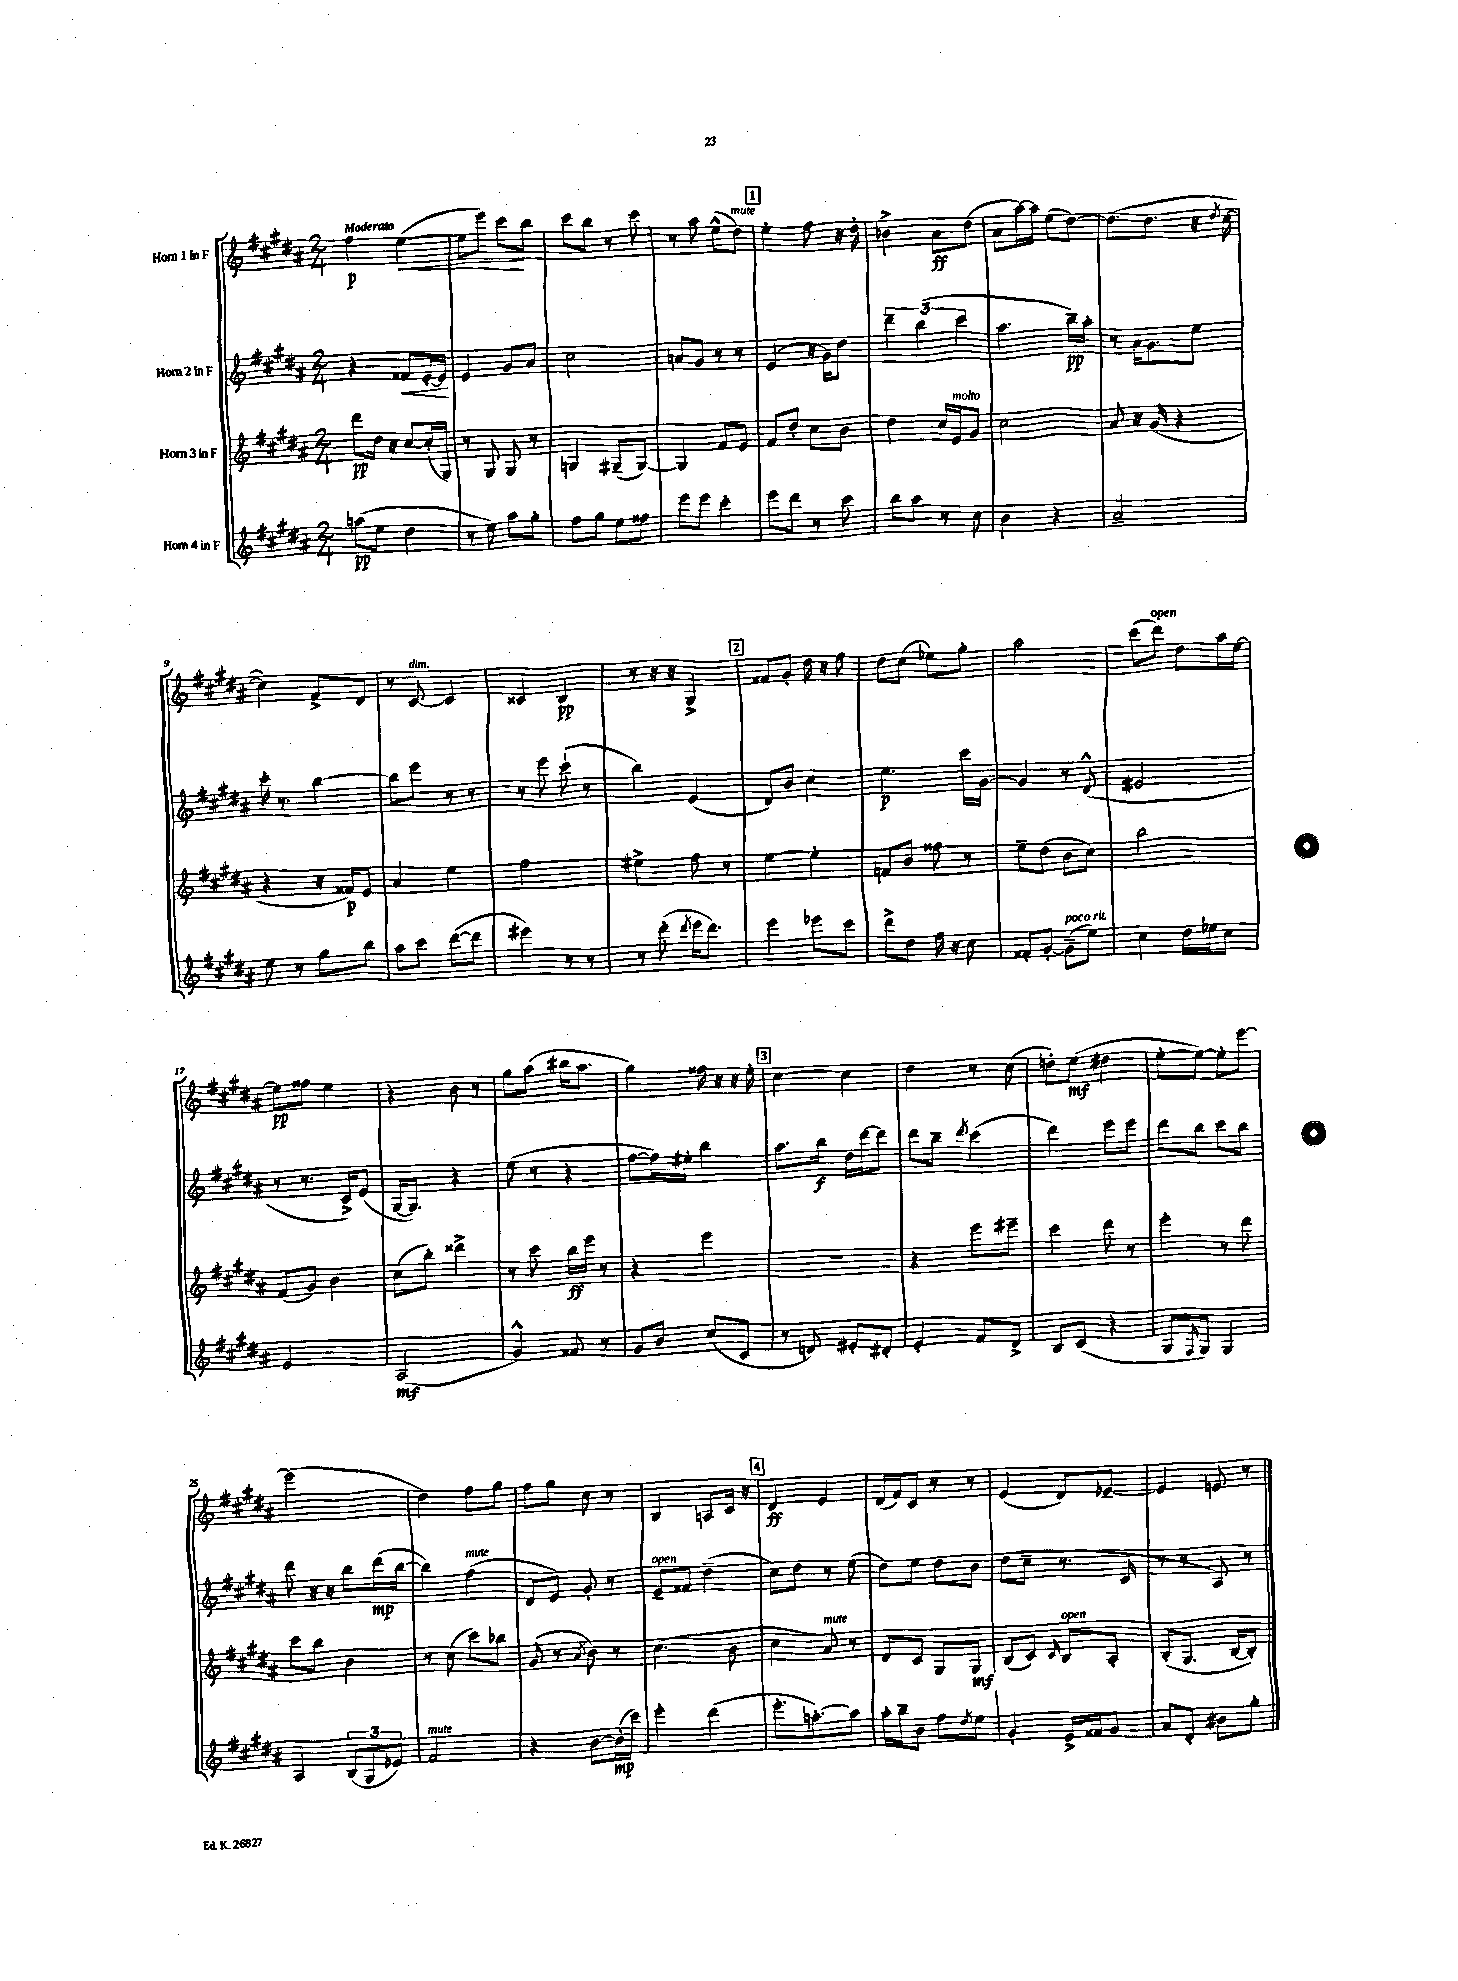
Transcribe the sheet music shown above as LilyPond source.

<<
\new StaffGroup <<
\new Staff = "s0" \with { instrumentName = "Horn 1 in F" } {
    \clef treble \key b \major \numericTimeSignature \time 2/4 \tempo "Moderato"
    fis''4\p e''4~\<( |
    e''8 e'''8) cis'''8\! b''8 |
    cis'''8 b''8 r8 cis'''8 |
    r8 ais''8 e''8-^( dis''8^\markup { \italic "mute" }) |
    \mark \markup { \box "1" } e''4-. fis''8 r16 dis''16-. |
    bes'4-> ais'8\ff dis''8( |
    ais'8 ais''16~) ais''16 e''8( dis''8~) |
    dis''8.( dis''8. r16 \acciaccatura { dis''8 } cis''16~ |
    cis''4) fis'8-> dis'8 |
    r8 cis'8~^\markup { \italic "dim." } cis'4 |
    cisis'4 b4\pp |
    r8 r16 r16 gis4-> |
    \mark \markup { \box "2" } fisis'8 gis'8-. dis''16 r16 fis''8 |
    dis''8 cis''8( ees''8) gis''8-. |
    ais''2 |
    cis'''8( dis'''8^\markup { \italic "open" }) dis''8 ais''16 e''16~ |
    e''8\pp fisis''8 e''4 |
    r4 b'8 r8 |
    gis''8 ais''8( bis''16 ais''8. |
    gis''4) fisis''16 r16 r16 e''16-. |
    \mark \markup { \box "3" } cis''4~ cis''4 |
    dis''4 r8 cis''8( |
    d''8-.) e''8\mf( dis''4 |
    e''8~-. e''8~) e''8-. e'''8~ |
    e'''2( |
    dis''4) fis''8 gis''8 |
    fis''8 gis''8 cis''8 r8 |
    b4 a8 cis'16 r16 |
    \mark \markup { \box "4" } dis'4\ff e'4 |
    dis'16( fis'16) cis'8 r8 r8 |
    e'4( dis'8) ees'8~-- |
    ees'4 e'8 r8 \bar "|." |
}
\new Staff = "s1" \with { instrumentName = "Horn 2 in F" } {
    \clef treble \key b \major \numericTimeSignature \time 2/4
    r4 fisis'8\< e'16~-. e'16\! |
    e'4 gis'8 ais'8 |
    cis''2 |
    a'8 gis'8 r8 r8 |
    \mark \markup { \box "1" } e'4( r16 gis'16) dis''8 |
    \tuplet 3/2 { dis'''4-- b''4( cis'''4 } |
    ais''4. b''16--\pp) ais''16-. |
    r8 ais'16 gis'8. e''8 |
    cis'''16-. r8. b''4~ |
    b''8 e'''8 r8 r8 |
    r8 e'''8 cis'''8-!( r8 |
    b''4) e'4( |
    \mark \markup { \box "2" } dis'8) b'8 cis''4 |
    e''4.\p cis'''16 gis'16~ |
    gis'4 r8 dis'8-^( |
    eis'2 |
    r8 r8. cis'16->) e'8( |
    gis16~ gis8.) r4 |
    e''8( r8 r4 |
    fis''8~ fis''16) eis''16-. b''4 |
    \mark \markup { \box "3" } ais''8. b''16\f dis''16 dis'''16~ dis'''8 |
    dis'''8 b''8-- \acciaccatura { dis'''8 } cis'''4( |
    dis'''4) e'''8 e'''8 |
    dis'''8 b''8 cis'''8 b''8 |
    dis'''8 r16 r16 b''8 dis'''16\mp( b''16~ |
    b''4) fis''4^\markup { \italic "mute" }( |
    dis'8 e'8) gis'8-. r8 |
    e'8--^\markup { \italic "open" } fisis'8 dis''4--( |
    \mark \markup { \box "4" } cis''8) dis''8 r8 e''8( |
    dis''8) e''8 dis''8 b'8 |
    dis''8( cis''8-- r8. cis'16 |
    r8 r8 ais8) r8 \bar "|." |
}
\new Staff = "s2" \with { instrumentName = "Horn 3 in F" } {
    \clef treble \key b \major \numericTimeSignature \time 2/4
    dis'''8\pp dis''16 r16 cis''8~ cis''16-.( gis16) |
    r8 gis8 gis8 r8 |
    g4 gis8--( gis8~) |
    gis4 fis'8 e'8 |
    \mark \markup { \box "1" } fis'8 dis''8-. cis''8 b'8 |
    dis''4 cis''16 e'16^\markup { \italic "molto" } gis'8 |
    cis''2 |
    ais'8 r16 gis'16( r4 |
    r4 r16 fisis'16\p) e'8 |
    ais'4 e''4 |
    fis''2 |
    eis''4-> fis''8 r8 |
    \mark \markup { \box "2" } e''4~ e''4-. |
    f'8 b'8 fisis''8 r8 |
    e''8-- dis''8( b'8 cis''8) |
    b''2 |
    fis'8( gis'8) b'4 |
    cis''8( b''8-.) disis'''4-> |
    r8 cis'''8 b''16\ff e'''16 r8 |
    r4 e'''4 |
    \mark \markup { \box "3" } R2 |
    r4 e'''8 eis'''8-- |
    cis'''4 dis'''8 r8 |
    e'''4-. r8 dis'''8 |
    cis'''8 b''8 b'4 |
    r8 cis''8( cis'''8) bes''8 |
    gis'8( r8 \acciaccatura { ais'8 } b'8) r8 |
    cis''4.( b'8 |
    \mark \markup { \box "4" } cis''4 ais'8^\markup { \italic "mute" }) r8 |
    dis'8 cis'8 gis8 gis8\mf |
    b8( cis'8) \grace { cis'16 } b8^\markup { \italic "open" } ais8-. |
    b8-.( gis8. b16~ b8-.) \bar "|." |
}
\new Staff = "s3" \with { instrumentName = "Horn 4 in F" } {
    \clef treble \key b \major \numericTimeSignature \time 2/4
    a''8\pp( e''8 dis''4 |
    r8 e''8) ais''8 gis''8-. |
    fis''8 gis''8 e''8 fisis''8 |
    e'''8 e'''8 cis'''4-. |
    \mark \markup { \box "1" } e'''8 dis'''8 r8 cis'''8 |
    b''8 ais''8 r8 cis''8 |
    b'4 r4 |
    ais'2-- |
    e''8 r8 gis''8 b''8 |
    ais''8 cis'''8 dis'''8~( dis'''8 |
    eis'''4) r8 r8 |
    r8 dis'''8-.( \acciaccatura { dis'''8 } e'''16 dis'''8.) |
    \mark \markup { \box "2" } e'''4 ees'''8 cis'''8 |
    dis'''8-> dis''8 fis''16 r16 cis''8 |
    fisis'8-. gis'8~-. gis'8--^\markup { \italic "poco rit." }( e''8) |
    cis''4 dis''16 ees''16 cis''8 |
    e'2 |
    ais2\mf( |
    gis'4-^) fisis'8 r8 |
    gis'8 b'8 cis''8( cis'8 |
    \mark \markup { \box "3" } r8 d'8) eis'8-. dis'8-. |
    e'4-. fis'8 dis'8-> |
    b8 cis'8( r4 |
    gis8 \grace { fis16 } gis8) gis4 |
    ais4 \tuplet 3/2 { b8( gis8 ees'8) } |
    fis'2^\markup { \italic "mute" } |
    r4 b'8~ b'16-.\mp( cis'''16) |
    e'''4-. dis'''4( |
    \mark \markup { \box "4" } e'''8.-. a''8.~-.) a''8 |
    ais''16-. b''16-- b'8 fis''8 \acciaccatura { dis''8 } e''8 |
    gis'4-. e'16-> fisis'16 gis'8 |
    ais'8 dis'8-. bis'8 gis''8-. \bar "|." |
}
>>
>>
